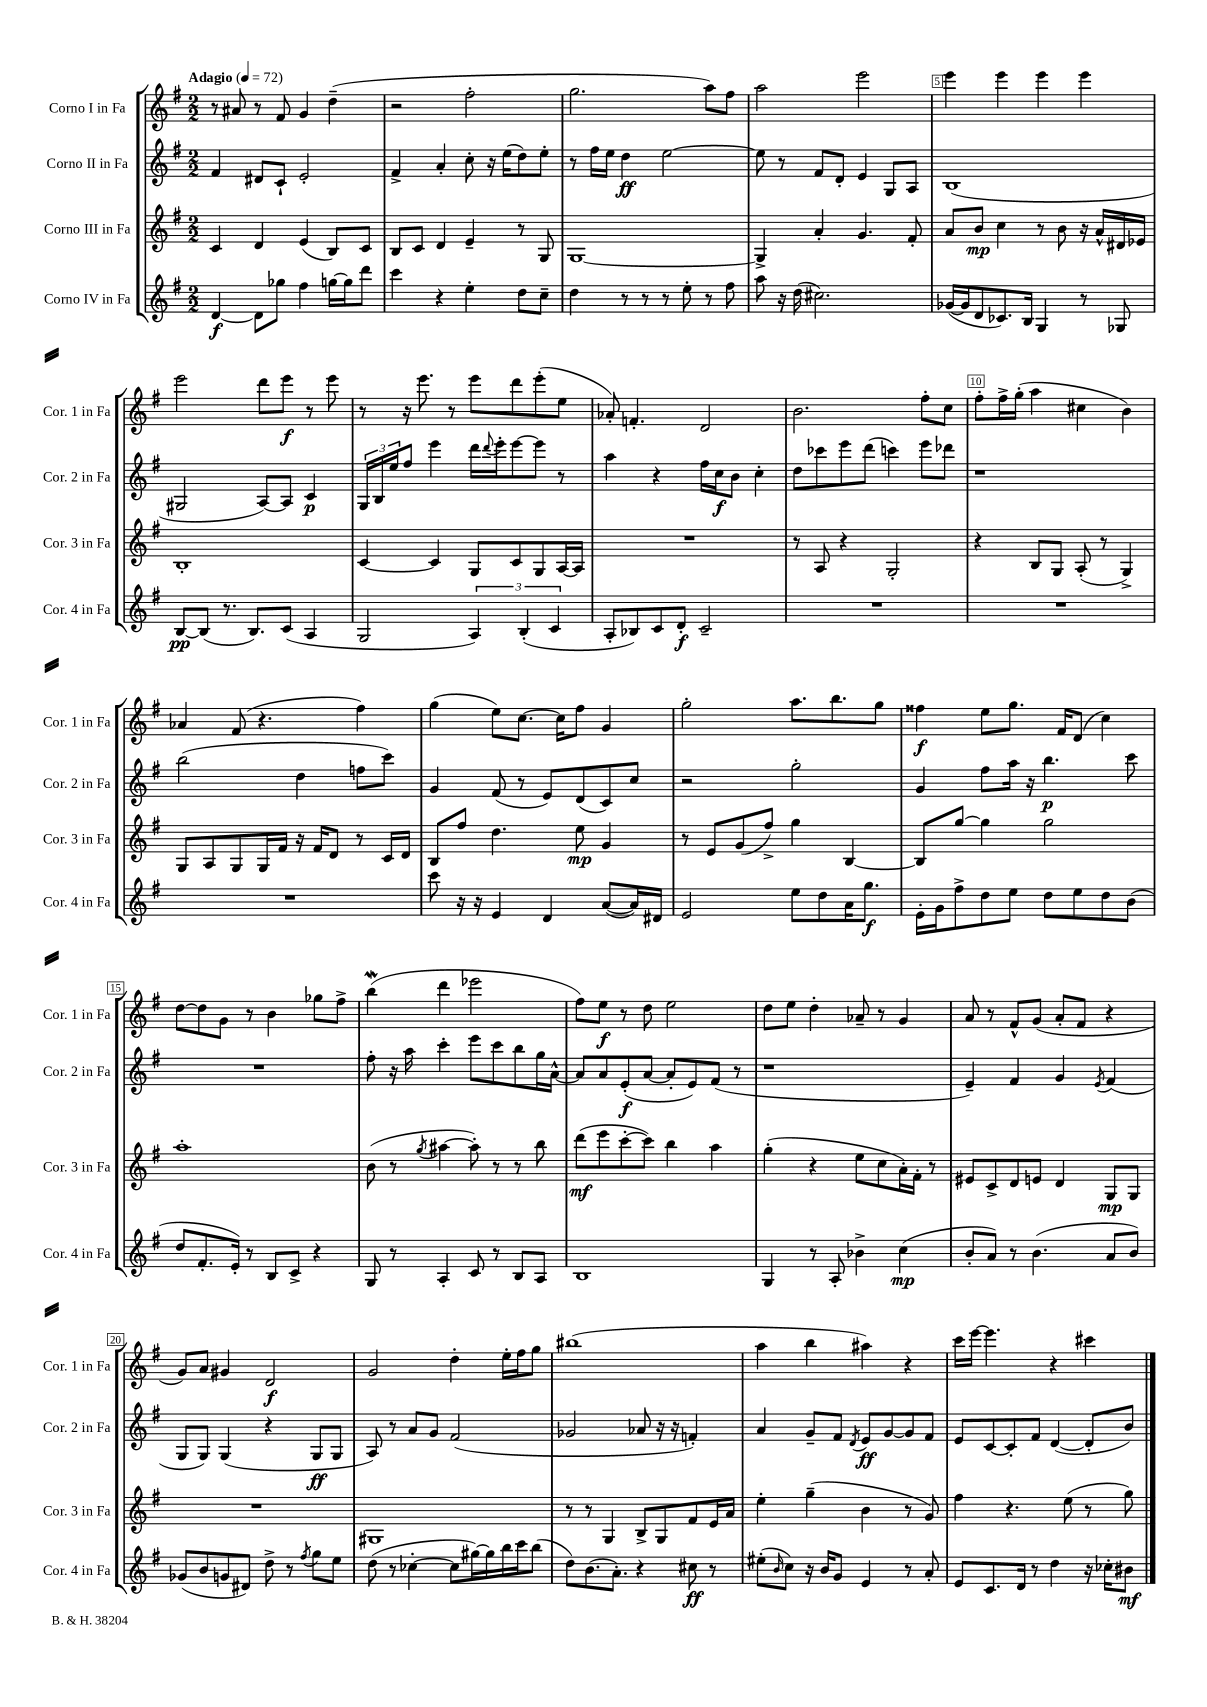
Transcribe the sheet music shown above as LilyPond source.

<<
\new StaffGroup <<
\new Staff = "s0" \with { instrumentName = "Corno I in Fa" shortInstrumentName = "Cor. 1 in Fa" } {
    \clef treble \key g \major \numericTimeSignature \time 2/2 \tempo "Adagio" 4 = 72
    r8 ais'8 r8 fis'8 g'4 d''4--( |
    r2 fis''2-. |
    g''2. a''8) fis''8 |
    a''2 e'''2 |
    e'''4 e'''4 e'''4 e'''4 |
    e'''2 d'''8 e'''8\f r8 e'''8 |
    r8 r16 e'''8. r8 e'''8 d'''8 e'''8-.( e''8 |
    aes'8-.) f'4.-. d'2 |
    b'2. fis''8-. c''8 |
    fis''8-. fis''16-> g''16-.( a''4 cis''4 b'4) |
    aes'4 fis'8( r4. fis''4) |
    g''4( e''8) c''8.~ c''16 fis''8 g'4 |
    g''2-. a''8. b''8. g''8 |
    fisis''4\f e''8 g''8. fis'16 d'8( c''4) |
    d''8~ d''8 g'8 r8 b'4 ges''8 fis''8-> |
    b''4\mordent( d'''4 ees'''2 |
    fis''8) e''8\f r8 d''8 e''2 |
    d''8 e''8 d''4-. aes'8-- r8 g'4 |
    a'8 r8 fis'8-^ g'8( a'8-. fis'8 r4 |
    g'8) a'8 gis'4 d'2\f |
    g'2 d''4-. e''16-. fis''16 g''8 |
    bis''1( |
    a''4 b''4 ais''4) r4 |
    c'''16 e'''16~ e'''4. r4 cis'''4 \bar "|." |
}
\new Staff = "s1" \with { instrumentName = "Corno II in Fa" shortInstrumentName = "Cor. 2 in Fa" } {
    \clef treble \key g \major \numericTimeSignature \time 2/2
    fis'4 dis'8 c'8-! e'2-. |
    fis'4-> a'4-. c''8-. r16 e''16( d''8) e''8-. |
    r8 fis''16 e''16 d''4\ff e''2~ |
    e''8 r8 fis'8 d'8-. e'4 g8 a8 |
    b1( |
    gis2 a8~) a8 c'4\p |
    \tuplet 3/2 { g16 b16 e''16 } fis''8 e'''4 d'''16 \appoggiatura { d'''8 } e'''16-. e'''8~ e'''8 r8 |
    a''4 r4 fis''16 c''16\f b'8 c''4-. |
    d''8 ces'''8 e'''8 d'''8( c'''4) e'''8 des'''8 |
    r1 |
    b''2( d''4 f''8 c'''8) |
    g'4 fis'8( r8 e'8) d'8( c'8) c''8 |
    r2 g''2-. |
    g'4 fis''8 a''16 r16 b''4.\p c'''8 |
    R1 |
    fis''8-. r16 a''16 c'''4-. e'''8 c'''8 b''8 g''16 a'16~-^ |
    a'8 a'8 e'8-.\f( a'8~ a'8-. e'8) fis'8( r8 |
    r1 |
    e'4--) fis'4 g'4 \acciaccatura { e'8 } fis'4( |
    g8 g8) g4( r4 g8\ff g8 |
    a8) r8 a'8 g'8 fis'2( |
    ges'2 aes'8 r16 r16 f'4-.) |
    a'4 g'8-- fis'8 \acciaccatura { d'8 } e'8\ff g'8~ g'8 fis'8 |
    e'8 c'8~ c'8-. fis'8 d'4~( d'8-. b'8) \bar "|." |
}
\new Staff = "s2" \with { instrumentName = "Corno III in Fa" shortInstrumentName = "Cor. 3 in Fa" } {
    \clef treble \key g \major \numericTimeSignature \time 2/2
    c'4 d'4 e'4( b8) c'8 |
    b8 c'8 d'4 e'4-- r8 g8 |
    g1~ |
    g4-> a'4-. g'4. fis'8-. |
    a'8 b'8\mp c''4 r8 b'8 r16 a'16-^ dis'16 ees'16 |
    b1-. |
    c'4~ c'4 g8 c'8 g8 a16~ a16 |
    R1 |
    r8 a8 r4 g2-. |
    r4 b8 g8 a8-.( r8 g4->) |
    g8 a8 g8 g16 fis'16 r16 fis'16 d'8 r8 c'16 d'16 |
    b8 fis''8 d''4. e''8\mp g'4 |
    r8 e'8 g'8( fis''8->) g''4 b4~ |
    b8 g''8~ g''4 g''2 |
    a''1-. |
    b'8( r8 \acciaccatura { g''8 } ais''4~ ais''8-.) r8 r8 b''8 |
    d'''8\mf( e'''8 c'''8~-. c'''8) b''4 a''4 |
    g''4-.( r4 e''8 c''8 a'16-.) fis'16-. r8 |
    eis'8 c'8-> d'8 e'8 d'4 g8\mp g8 |
    R1 |
    gis1 |
    r8 r8 g4 b8-> g8 fis'8 e'16 a'16 |
    e''4-. g''4--( b'4 r8 g'8) |
    fis''4 r4. e''8( r8 g''8) \bar "|." |
}
\new Staff = "s3" \with { instrumentName = "Corno IV in Fa" shortInstrumentName = "Cor. 4 in Fa" } {
    \clef treble \key g \major \numericTimeSignature \time 2/2
    d'4~\f d'8 ges''8 fis''4 g''16~ g''16 d'''8 |
    c'''4 r4 e''4-. d''8 c''8-- |
    d''4 r8 r8 r8 e''8-. r8 fis''8 |
    a''8 r16 d''16( cis''2.) |
    ges'16~( ges'16 d'8 ces'8.) b16 g4 r8 ges8 |
    b8~\pp b8( r8. b8.) c'8( a4 |
    g2 \tuplet 3/2 { a4) b4-.( c'4 } |
    a8-. bes8) c'8 d'8-.\f c'2-- |
    R1 |
    R1 |
    R1 |
    c'''8 r16 r16 e'4 d'4 a'8~( a'16) dis'16 |
    e'2 e''8 d''8 a'16 g''8.\f |
    e'16-. g'16 fis''8-> d''8 e''8 d''8 e''8 d''8 b'8( |
    d''8 fis'8.-. e'16-.) r8 b8 c'8-> r4 |
    g8 r8 a4-. c'8 r8 b8 a8 |
    b1 |
    g4 r8 a8-. bes'4-> c''4\mp( |
    b'8-. a'8) r8 b'4.( a'8 b'8) |
    ges'8( b'8 g'8 dis'8) d''8-> r8 \acciaccatura { fis''8 } g''8 e''8 |
    d''8( r8 ces''4~-. ces''8 gis''16~) gis''16 b''16 c'''16 b''8( |
    d''8) b'8.( a'8.-.) r4 cis''8\ff r8 |
    eis''8-.( \grace { b'16 } c''8) r16 b'16 g'8 e'4 r8 a'8-. |
    e'8 c'8. d'16 r8 d''4 r16 ces''16-. bis'8\mf \bar "|." |
}
>>
>>
\layout { \context { \Score \override BarNumber.break-visibility = ##(#f #t #t) barNumberVisibility = #(every-nth-bar-number-visible 5) \override BarNumber.stencil = #(make-stencil-boxer 0.1 0.3 ly:text-interface::print) } }
